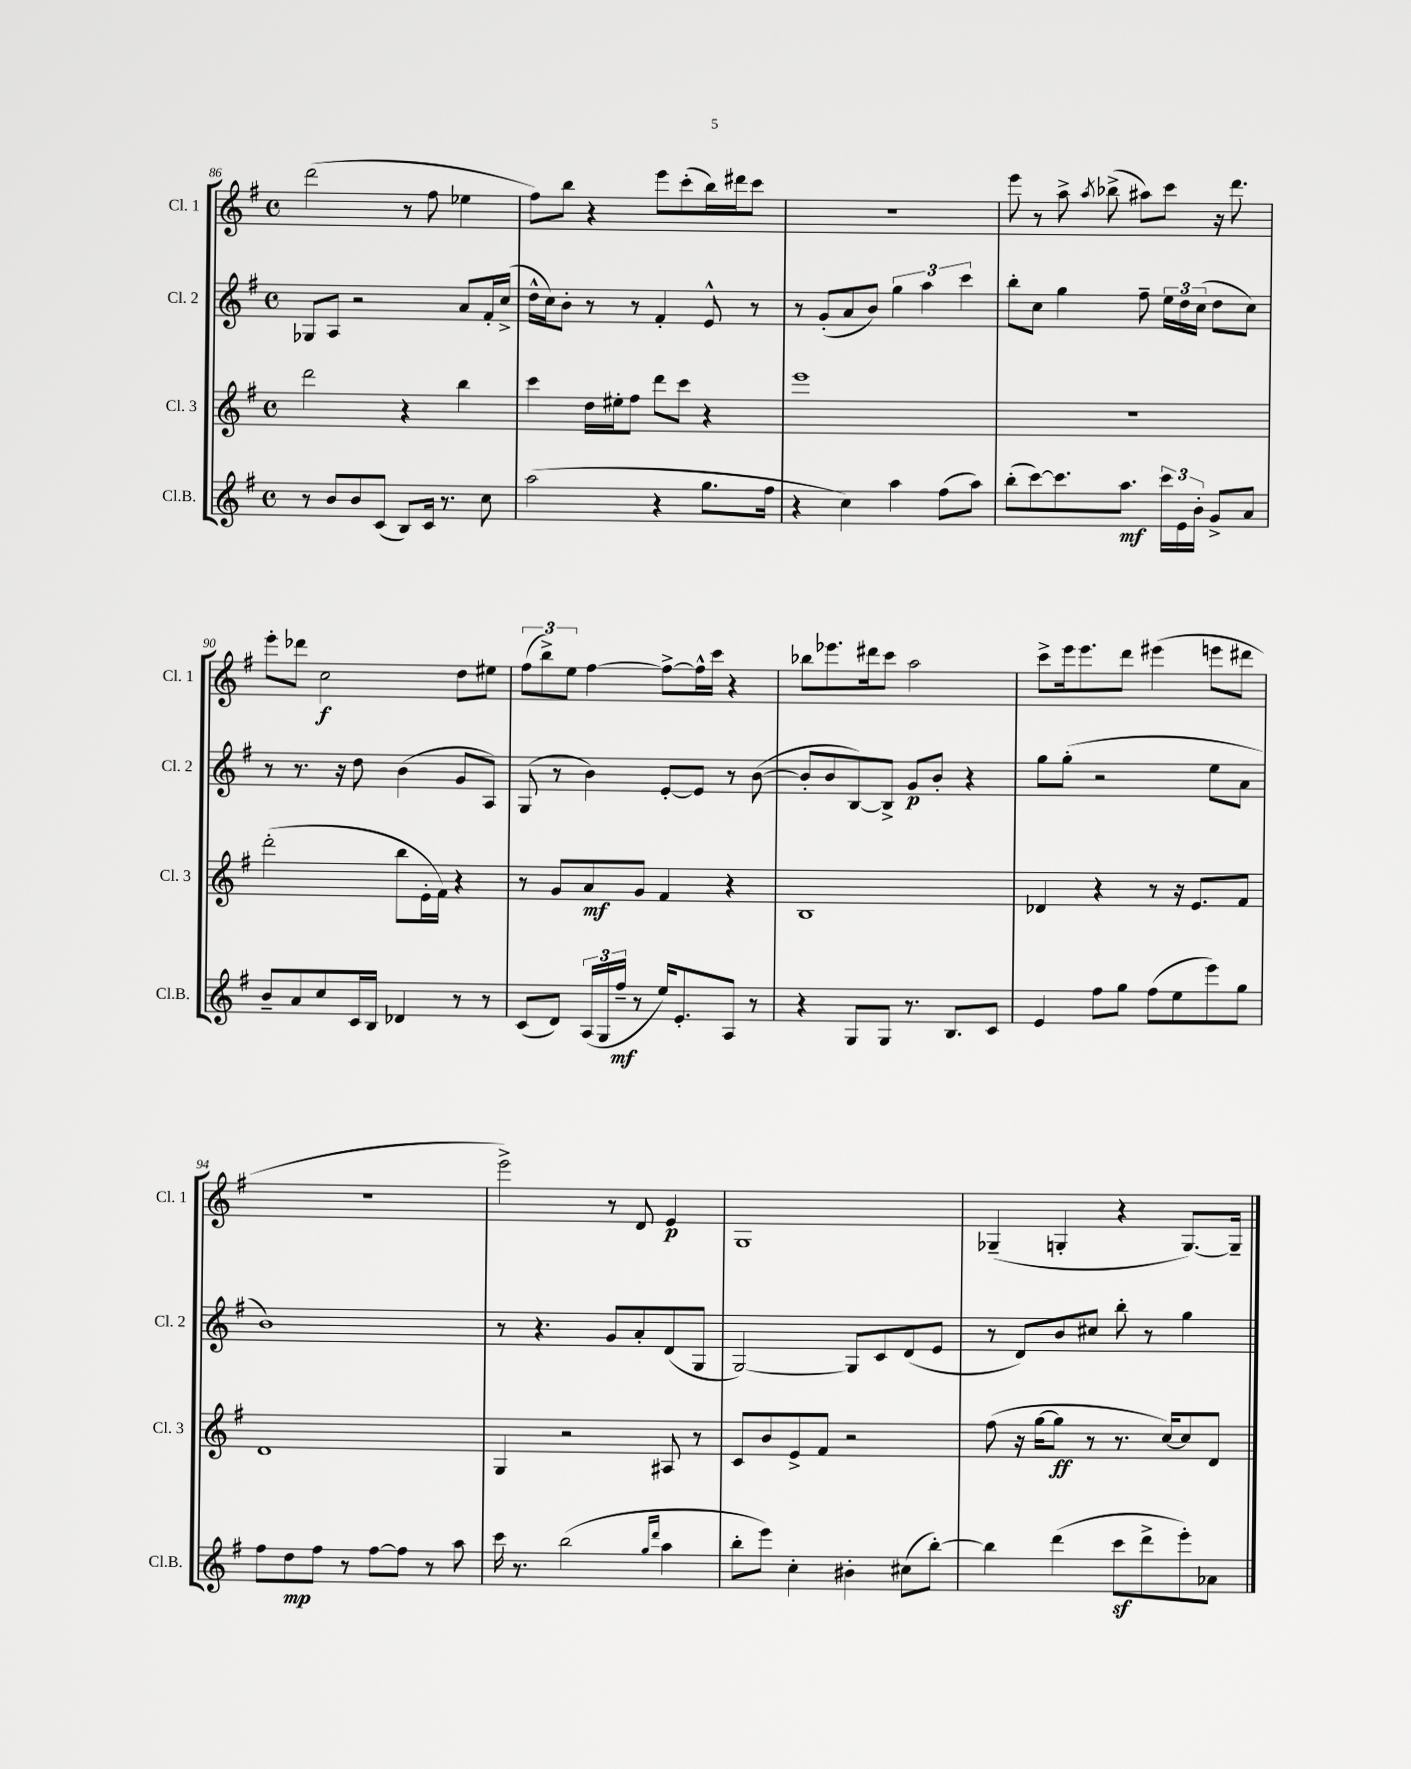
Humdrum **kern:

**kern	**kern	**kern	**kern
*staff4	*staff3	*staff2	*staff1
*clefG2	*clefG2	*clefG2	*clefG2
*k[f#]	*k[f#]	*k[f#]	*k[f#]
*M4/4	*M4/4	*M4/4	*M4/4
*met(c)	*met(c)	*met(c)	*met(c)
8r	2ddd\	8G-/L	(2ddd\
8b/L	.	8A/J	.
8b/	.	2r	.
(8c/J	.	.	.
8B/L)	4r	.	8r
16c/Jk	.	.	8ff#\
8.r	.	.	.
.	4bb\	8a/L	4ee-\
8cc\	.	16f#'/L	.
.	.	(16cc^/JJ	.
=	=	=	=
(2aa\	4ccc\	16dd^^\LL	8ff#\L)
.	.	16cc\J)	.
.	.	8b'\J	8bb\J
.	16dd\LL	8r	4r
.	16ee#'\J	.	.
.	8ff#\J	8r	.
4r	8ddd\L	4f#'/	8eee\L
.	8ccc\J	.	(8ccc'\
8.gg\L	4r	8e^^/	16bb\L)
.	.	.	16ddd#\J
.	.	8r	8ccc\J
16ff#\Jk	.	.	.
=	=	=	=
4r	1eee	8r	1r
.	.	(8g'/L	.
4cc\)	.	8a/	.
.	.	8b/J)	.
4aa\	.	6gg\	.
.	.	6aa\	.
(8ff#\L	.	.	.
.	.	6ccc\	.
8aa\J)	.	.	.
=	=	=	=
(8bb'\L	1r	8bb'\L	8eee\
[8ccc\)	.	8cc\J	8r
8.ccc\]	.	4gg\	8aa^\
.	.	.	8qaa/
.	.	.	(8bb-^\
8.aa\J	.	.	.
.	.	8ff#~\	8aa#\L)
24ccc\LL	.	24ee\LL	8ccc\J
24e\	.	24dd\	.
24b'\JJ	.	(24cc\JJ	.
8g^/L	.	8dd\L	16r
.	.	.	8.ddd\
8a/J	.	8cc\J)	.
=	=	=	=
8b~/L	(2ddd'\	8r	8eee'\L
8a/	.	8.r	8ddd-\J
8cc/	.	.	2cc\
.	.	16r	.
16c/L	.	8dd\	.
16B/JJ	.	.	.
4d-/	8bb\L	(4b\	.
.	16e'\L	.	.
.	16f#\JJ)	.	.
8r	4r	8g/L	8dd\L
8r	.	8A/J)	8ee#\J
=	=	=	=
(8c/L	8r	(8G/	(12ff#\L
.	.	.	12bb^\)
8d/J)	8g/L	8r	.
.	.	.	12ee\J
(24A/LL	8a/	4b\)	[4ff#\
24G/	.	.	.
24ff#~/JJ	.	.	.
8r	8g/J	.	.
16ee/LK)	4f#/	[8e'/L	8ff#^\_L
8.e'/	.	.	.
.	.	8e/]J	16ff#^^\]L
.	.	.	16ccc\JJ
8A/J	4r	8r	4r
8r	.	([8b\	.
=	=	=	=
4r	1B	8b'/]L	8bb-\L
.	.	8b/	8.eee-\
8G/L	.	[8B/)	.
.	.	.	16ddd#\k
8G/J	.	8B^/]J	8ccc\J
8.r	.	8g/L	2aa\
.	.	8b'/J	.
8.B/L	.	.	.
.	.	4r	.
8c/J	.	.	.
=	=	=	=
4e/	4d-/	8gg\L	8ccc^\L
.	.	(8gg'\J	16eee\k
.	.	.	8.eee\
8ff#\L	4r	2r	.
8gg\J	.	.	8ddd\J
(8ff#\L	8r	.	(4eee#\
8ee\	16r	.	.
.	8.e/L	.	.
8eee\)	.	8ee\L	8eee\L
8gg\J	8f#/J	8a\J	8ddd#\J
=	=	=	=
8ff#\L	1d	1b)	1r
8dd\	.	.	.
8ff#\J	.	.	.
8r	.	.	.
[8ff#\L	.	.	.
8ff#\]J	.	.	.
8r	.	.	.
8aa\	.	.	.
=	=	=	=
16ccc\	4G/	8r	2eee^\)
8.r	.	.	.
.	.	4.r	.
(2bb\	2r	.	.
.	.	8g/L	8r
.	.	8a'/	8d/
16qqgg/LL	.	.	.
16qqddd/JJ	.	.	.
4aa\	8A#/	(8d/	4e/
.	8r	8G/J	.
=	=	=	=
8bb'\L	8c/L	[2G/)	1G
8eee\J)	8b/	.	.
4cc'\	8e^/	.	.
.	8f#/J	.	.
4b#'\	2r	8G/]L	.
.	.	8c/	.
(8cc#\L	.	(8d/	.
[8bb'\J)	.	8e/J	.
=	=	=	=
4bb\]	(8ff#\	8r	(4G-~/
.	16r	8d/L)	.
.	[16gg\LK	.	.
(4ddd\	8gg\]J	8b/	4G'/
.	8r	8cc#/J	.
8ccc\L	8.r	8bb'\	4r
8ddd^\	.	8r	.
.	[16cc/LK)	.	.
8eee'\)	8cc/]	4gg\	[8.G/L)
8a-\J	8d/J	.	.
.	.	.	16G~/]Jk
==	==	==	==
*-	*-	*-	*-
